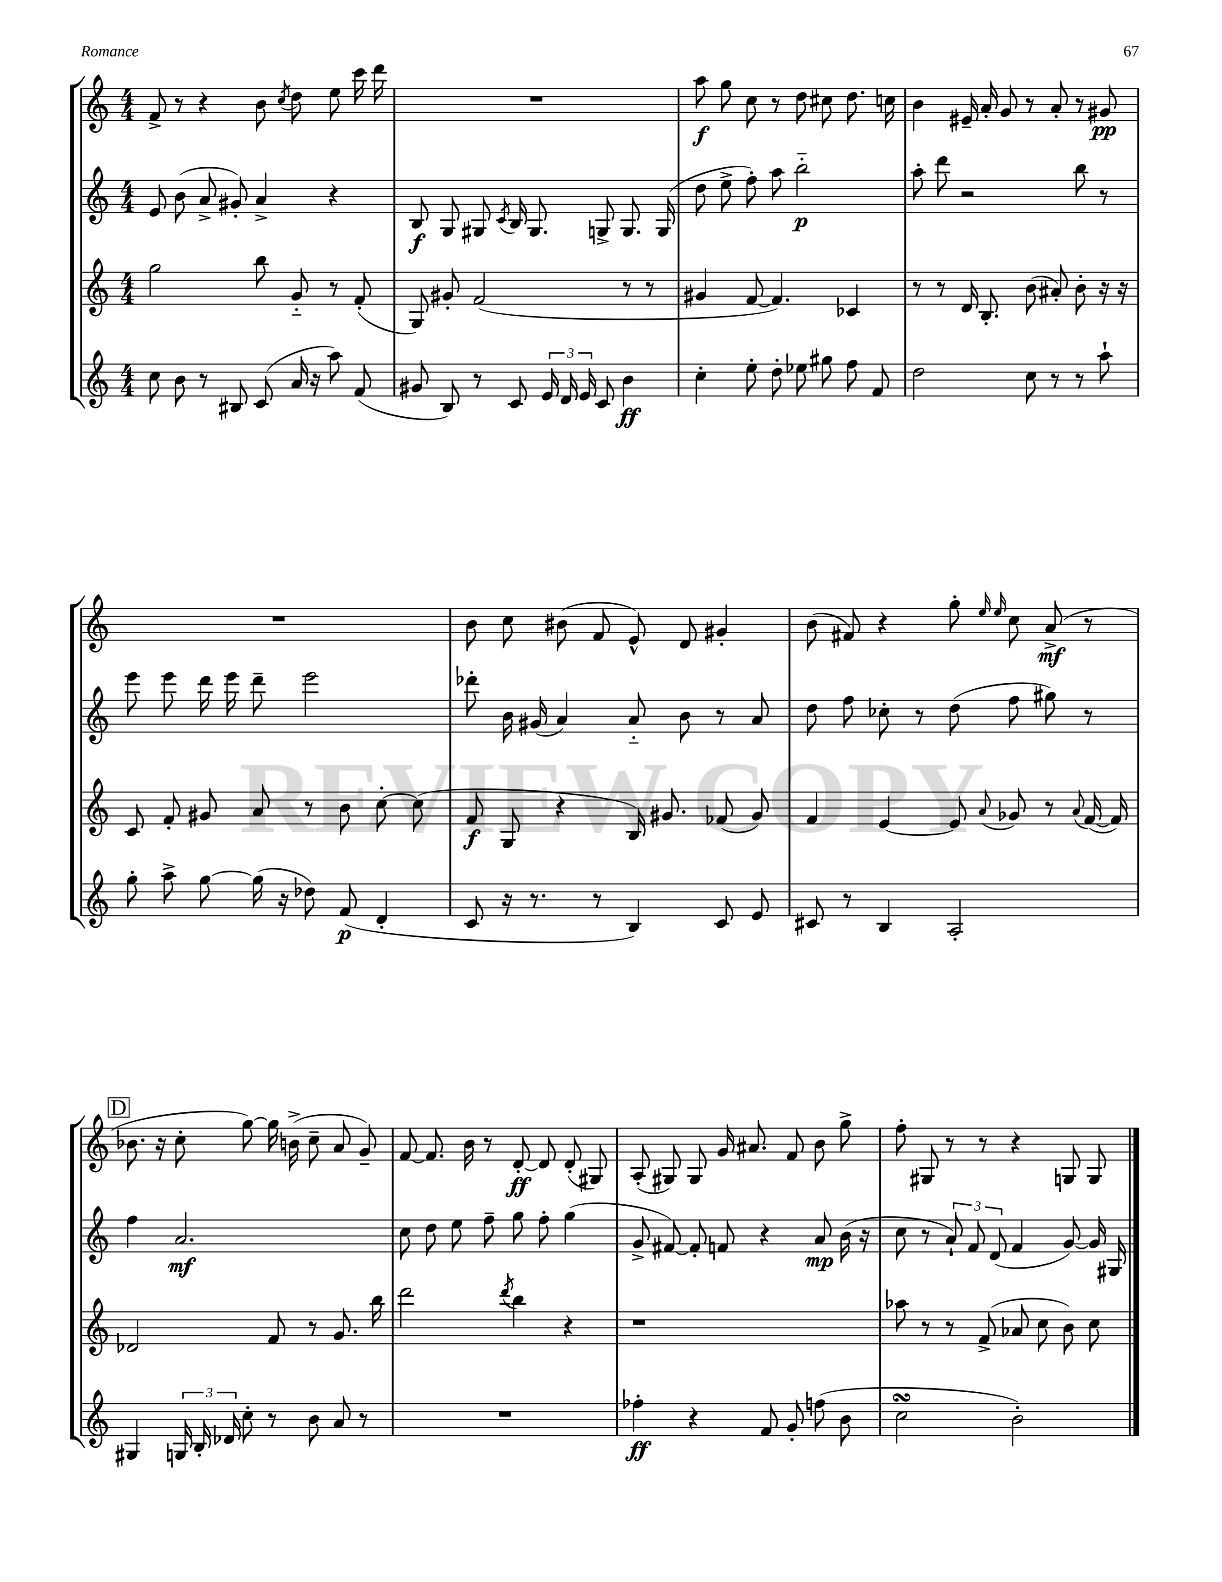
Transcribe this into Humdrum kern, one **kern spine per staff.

**kern	**dynam	**kern	**dynam	**kern	**dynam	**kern	**dynam
*part4	*part4	*part3	*part3	*part2	*part2	*part1	*part1
*staff4	*staff4	*staff3	*staff3	*staff2	*staff2	*staff1	*staff1
*clefG2	*	*clefG2	*	*clefG2	*	*clefG2	*
*k[]	*	*k[]	*	*k[]	*	*k[]	*
*M4/4	*	*M4/4	*	*M4/4	*	*M4/4	*
=113	=113	=113	=113	=113	=113	=113	=113
8cc\	.	2gg\	.	8e/	.	8f^/	.
8b\	.	.	.	(8b\	.	8r	.
8r	.	.	.	8a^/	.	4r	.
8B#X/	.	.	.	8g#X'/)	.	.	.
(8c/	.	8bb\	.	4a^/	.	8b\	.
.	.	.	.	.	.	8qcc/	.
16a/	.	8g/	.	.	.	8dd\	.
16r	.	.	.	.	.	.	.
8aa\)	.	8r	.	4r	.	8ee\	.
(8f/	.	(8f'/	.	.	.	16ccc\	.
.	.	.	.	.	.	16ddd\	.
=114	=114	=114	=114	=114	=114	=114	=114
8g#X/	.	8G/)	.	8B/	f	1r	.
8B/)	.	8g#X'/	.	8G/	.	.	.
8r	.	(2f/	.	8G#X/	.	.	.
.	.	.	.	8qc/	.	.	.
8c/	.	.	.	16B/	.	.	.
.	.	.	.	8.G#/	.	.	.
24e/	.	.	.	.	.	.	.
24d/	.	.	.	.	.	.	.
24e/	.	.	.	.	.	.	.
8c/	.	.	.	8Gn^/	.	.	.
4b\	ff	8r	.	8.G/	.	.	.
.	.	8r	.	.	.	.	.
.	.	.	.	(16G/	.	.	.
=115	=115	=115	=115	=115	=115	=115	=115
4cc'\	.	4g#X/	.	8dd\	.	8aa\	f
.	.	.	.	8ee^\	.	8gg\	.
8ee'\	.	[8f/	.	8ff'\)	.	8cc\	.
8dd'\	.	4.f/])	.	8aa\	.	8r	.
8ee-X\	.	.	.	2bb\	p	8dd\	.
8gg#X\	.	.	.	.	.	8cc#X\	.
8ff\	.	4c-X/	.	.	.	8.dd\	.
8f/	.	.	.	.	.	.	.
.	.	.	.	.	.	16ccn\	.
=116	=116	=116	=116	=116	=116	=116	=116
2dd\	.	8r	.	8aa'\	.	4b\	.
.	.	8r	.	8ddd\	.	.	.
.	.	16d/	.	2r	.	16e#X~/	.
.	.	8.B'/	.	.	.	16a'/	.
.	.	.	.	.	.	8g/	.
8cc\	.	(8b\	.	.	.	8r	.
8r	.	8a#X'/)	.	.	.	8a'/	.
8r	.	8b'\	.	8bb\	.	8r	.
8aa`\	.	16r	.	8r	.	8g#X/	pp
.	.	16r	.	.	.	.	.
!!LO:LB:g=z
=117	=117	=117	=117	=117	=117	=117	=117
8gg'\	.	8c/	.	8eee\	.	1r	.
8aa^\	.	8f'/	.	8eee\	.	.	.
[8gg\	.	8g#X/	.	16ddd\	.	.	.
.	.	.	.	16eee\	.	.	.
(16gg\]	.	8a/	.	8ddd~\	.	.	.
16r	.	.	.	.	.	.	.
8dd-X\)	.	8r	.	2eee\	.	.	.
(8f/	p	8b\	.	.	.	.	.
4d'/	.	[8cc'\	.	.	.	.	.
.	.	(8cc\]	.	.	.	.	.
=118	=118	=118	=118	=118	=118	=118	=118
8c/	.	8f/	f	8ddd-X'\	.	8b\	.
16r	.	8G/	.	16b\	.	8cc\	.
8.r	.	.	.	(16g#X/	.	.	.
.	.	4r	.	4a/)	.	(8b#X\	.
8r	.	.	.	.	.	8f/	.
4B/)	.	16B/)	.	8a/	.	8e^^/)	.
.	.	8.g#X/	.	.	.	.	.
.	.	.	.	8b\	.	8d/	.
8c/	.	(8f-X/	.	8r	.	4g#X'/	.
8e/	.	8g#/)	.	8a/	.	.	.
=119	=119	=119	=119	=119	=119	=119	=119
8c#X/	.	4f/	.	8dd\	.	(8b\	.
8r	.	.	.	8ff\	.	8f#X/)	.
4B/	.	[4e/	.	8cc-X'\	.	4r	.
.	.	.	.	8r	.	.	.
2A'/	.	8e/]	.	(8dd\	.	8gg'\	.
.	.	.	.	.	.	16qqee/	.
.	.	8qqa/	.	.	.	16qqee/	.
.	.	8g-X/	.	8ff\	.	8cc\	.
.	.	8r	.	8gg#X\)	.	(8a^/	mf
.	.	8qqa/	.	.	.	.	.
.	.	([16f/	.	8r	.	8r	.
.	.	16f/])	.	.	.	.	.
!!LO:LB:g=z
!!LO:REH:place=s1:t=D
=120	=120	=120	=120	=120	=120	=120	=120
4G#X/	.	2d-X/	.	4ff\	.	8.b-X\	.
.	.	.	.	.	.	16r	.
24Gn/	.	.	.	2.a/	mf	8cc'\	.
24B'/	.	.	.	.	.	.	.
24d-X/	.	.	.	.	.	.	.
8cc'\	.	.	.	.	.	[8gg\)	.
8r	.	8f/	.	.	.	16gg\]	.
.	.	.	.	.	.	(16bn^\	.
8b\	.	8r	.	.	.	8cc~\	.
8a/	.	8.g/	.	.	.	8a/	.
8r	.	.	.	.	.	8g~/)	.
.	.	16bb\	.	.	.	.	.
=121	=121	=121	=121	=121	=121	=121	=121
1r	.	2ddd\	.	8cc\	.	[8f/	.
.	.	.	.	8dd\	.	8.f/]	.
.	.	.	.	8ee\	.	.	.
.	.	.	.	.	.	16b\	.
.	.	.	.	8ff~\	.	8r	.
.	.	8qddd/	.	.	.	.	.
.	.	4bb\	.	8gg\	.	[8d'/	ff
.	.	.	.	8ff'\	.	8d/]	.
.	.	4r	.	(4gg\	.	(8d'/	.
.	.	.	.	.	.	8G#X/)	.
=122	=122	=122	=122	=122	=122	=122	=122
4ff-X'\	ff	1r	.	8g^/	.	(8A'/	.
.	.	.	.	[8f#X/)	.	8G#X/)	.
4r	.	.	.	8f#'/]	.	8G#/	.
.	.	.	.	8fn/	.	16g/	.
.	.	.	.	.	.	8.a#X/	.
8f/	.	.	.	4r	.	.	.
8g'/	.	.	.	.	.	8f/	.
(8ffn\	.	.	.	8a/	mp	8b\	.
8b\	.	.	.	(16b\	.	8gg^\	.
.	.	.	.	16r	.	.	.
=123	=123	=123	=123	=123	=123	=123	=123
2ccsSSs\	.	8aa-X\	.	8cc\	.	8ff'\	.
.	.	8r	.	8r	.	8G#X/	.
.	.	8r	.	12a`/)	.	8r	.
.	.	.	.	12f/	.	.	.
.	.	(8f^/	.	.	.	8r	.
.	.	.	.	(12d/	.	.	.
2b'\)	.	8a-X/	.	4f/	.	4r	.
.	.	8cc\	.	.	.	.	.
.	.	8b\)	.	[8g/)	.	8Gn/	.
.	.	8cc\	.	16g/]	.	8G/	.
.	.	.	.	16G#X/	.	.	.
==	==	==	==	==	==	==	==
*-	*-	*-	*-	*-	*-	*-	*-
